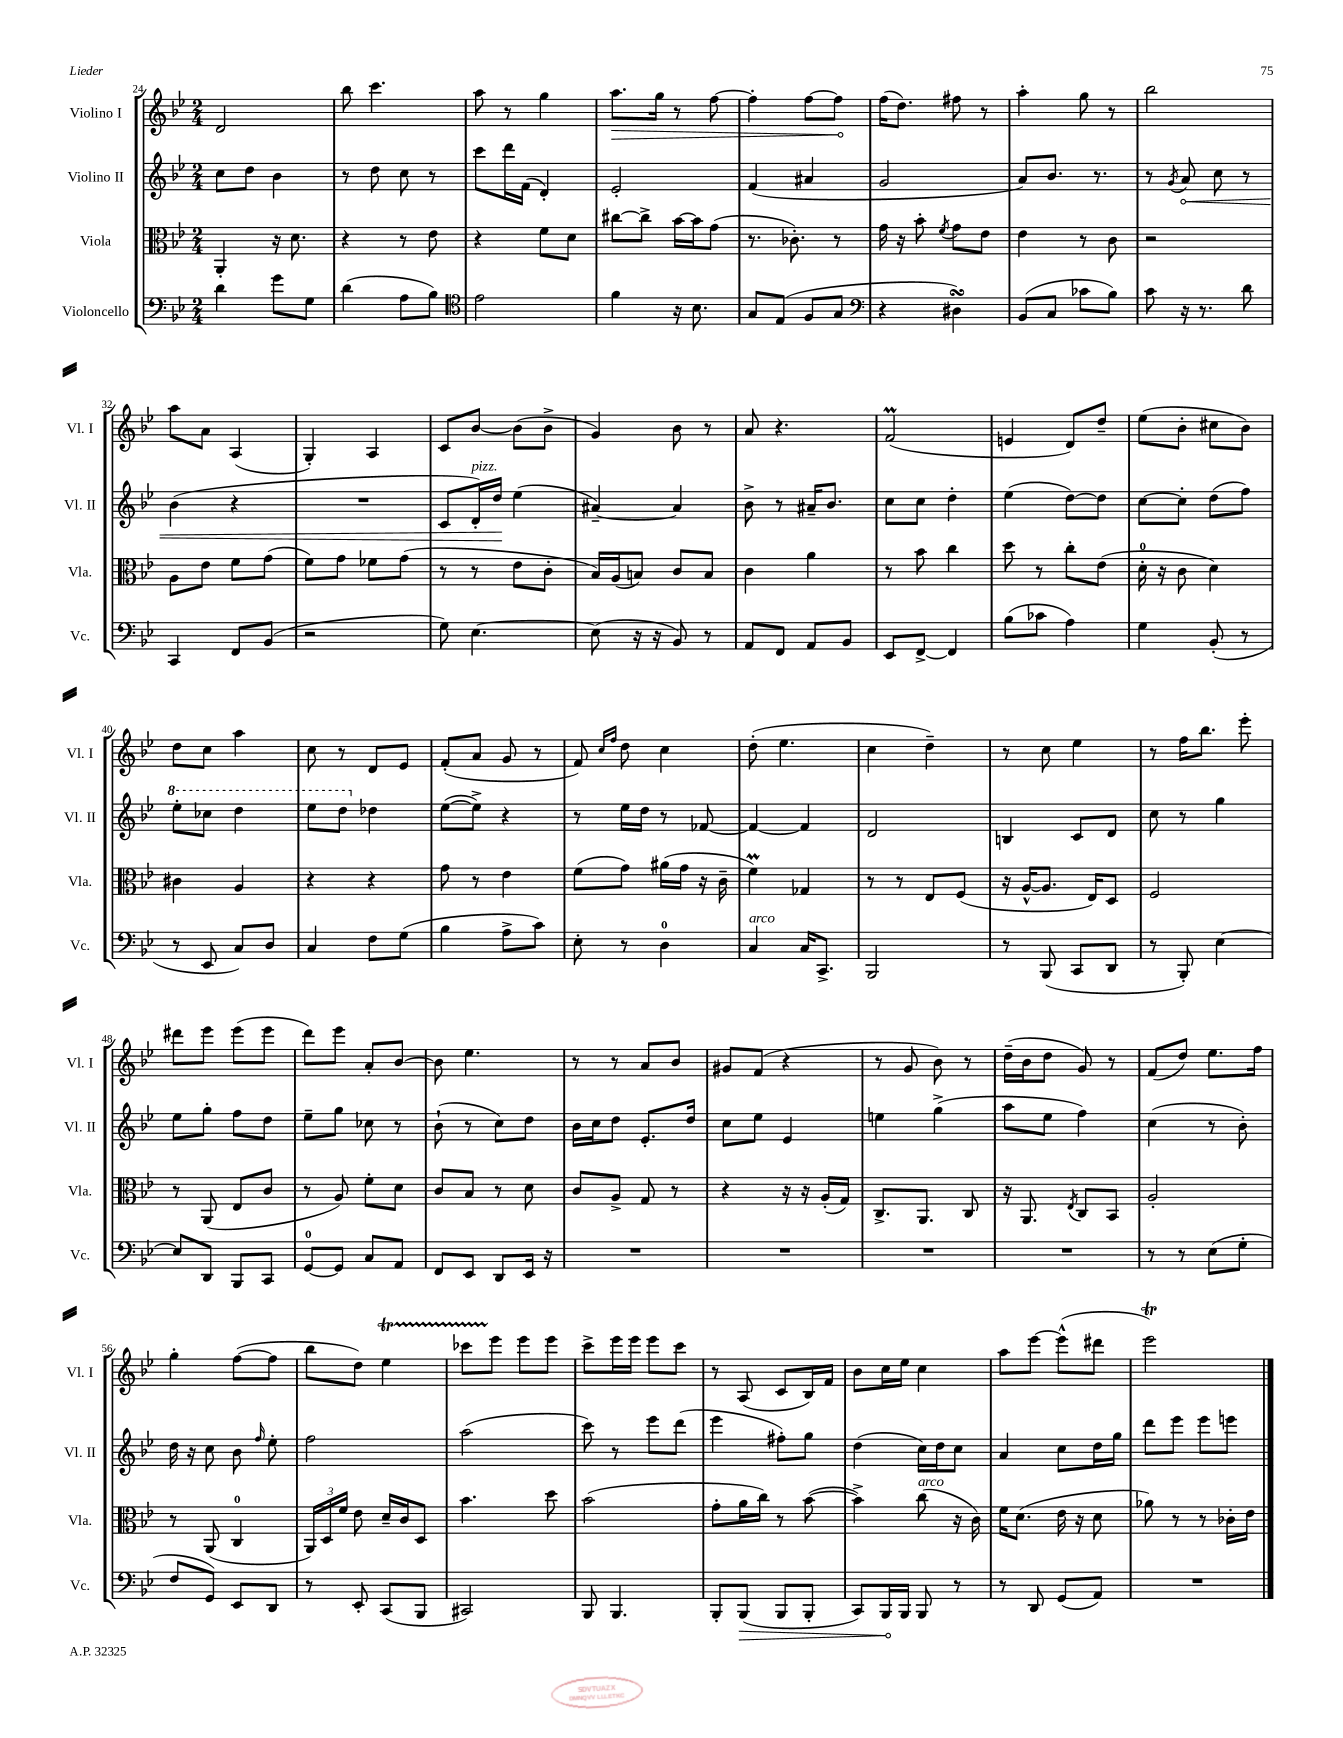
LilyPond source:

<<
\new StaffGroup <<
\new Staff = "s0" \with { instrumentName = "Violino I" shortInstrumentName = "Vl. I" } {
    \clef treble \key bes \major \numericTimeSignature \time 2/4
    \autoBeamOff d'2 |
    bes''8 c'''4. |
    a''8 r8 g''4 |
    \once \override Hairpin.circled-tip = ##t a''8.[\> g''16] r8 f''8~ |
    f''4-. f''8[~ f''8]\! |
    f''16[( d''8.]) fis''8 r8 |
    a''4-. g''8 r8 |
    bes''2 |
    a''8[ a'8] a4( |
    g4-.) a4 |
    c'8[ bes'8]~ bes'8[( bes'8]-> |
    g'4) bes'8 r8 |
    a'8 r4. |
    f'2\prall( |
    e'4 d'8[) d''8]-- |
    ees''8[( bes'8]-. cis''8[ bes'8]) |
    d''8[ c''8] a''4 |
    c''8 r8 d'8[ ees'8] |
    f'8[-.( a'8] g'8 r8 |
    f'8) \grace { c''16[ f''16] } d''8 c''4 |
    d''8-.( ees''4. |
    c''4 d''4--) |
    r8 c''8 ees''4 |
    r8 f''16[ bes''8.] ees'''8-. |
    dis'''8[ ees'''8] ees'''8[( ees'''8] |
    d'''8[) ees'''8] a'8[-. bes'8]~ |
    bes'8 ees''4. |
    r8 r8 a'8[ bes'8] |
    gis'8[ f'8]( r4 |
    r8 g'8 bes'8) r8 |
    d''16[--( bes'16 d''8] g'8) r8 |
    f'8[( d''8]) ees''8.[ f''16] |
    g''4-. f''8[~( f''8] |
    bes''8[ d''8]) ees''4\startTrillSpan |
    ces'''8[ ees'''8]\stopTrillSpan ees'''8[ ees'''8] |
    c'''8[-> ees'''16 ees'''16] ees'''8[ c'''8] |
    r8 a8( c'8[ bes16) f'16] |
    bes'8[ c''16 ees''16] c''4 |
    a''8[ ees'''8]~ ees'''8[-^( dis'''8] |
    ees'''2\trill) \bar "|." |
}
\new Staff = "s1" \with { instrumentName = "Violino II" shortInstrumentName = "Vl. II" } {
    \clef treble \key bes \major \numericTimeSignature \time 2/4
    \autoBeamOff c''8[ d''8] bes'4 |
    r8 d''8 c''8 r8 |
    c'''8[ d'''16 f'16]( d'4-.) |
    ees'2-. |
    f'4( ais'4 |
    g'2 |
    a'8[) bes'8.] r8. |
    r8 \acciaccatura { g'8 } \once \override Hairpin.circled-tip = ##t a'8\< c''8 r8 |
    bes'4( r4 |
    R2 |
    c'8[ d'16-.^\markup { \italic "pizz." }) d''16]\! ees''4( |
    ais'4~--) ais'4 |
    bes'8-> r8 ais'16[-- bes'8.] |
    c''8[ c''8] d''4-. |
    ees''4( d''8[~) d''8] |
    c''8[~ c''8]-. d''8[( f''8]) |
    \ottava #1 ees'''8[-. ces'''8] d'''4 |
    ees'''8[ d'''8] \ottava #0 des''4 |
    ees''8[~( ees''8]->) r4 |
    r8 ees''16[ d''16] r8 fes'8~ |
    fes'4~ fes'4 |
    d'2 |
    b4 c'8[ d'8] |
    c''8 r8 g''4 |
    ees''8[ g''8]-. f''8[ d''8] |
    ees''8[-- g''8] ces''8 r8 |
    bes'8-!( r8 c''8[) d''8] |
    bes'16[ c''16 d''8] ees'8.[-. d''16] |
    c''8[ ees''8] ees'4 |
    e''4 g''4->( |
    a''8[ ees''8] f''4) |
    c''4( r8 bes'8-.) |
    d''16 r16 c''8 bes'8 \grace { f''16 } ees''8-. |
    f''2 |
    a''2( |
    c'''8) r8 ees'''8[ d'''8]( |
    ees'''4 fis''8[-.) g''8] |
    d''4( c''16[) d''16 c''8] |
    a'4 c''8[ d''16 g''16] |
    d'''8[ ees'''8] ees'''8[ e'''8] \bar "|." |
}
\new Staff = "s2" \with { instrumentName = "Viola" shortInstrumentName = "Vla." } {
    \clef alto \key bes \major \numericTimeSignature \time 2/4
    \autoBeamOff a,4-. r16 d'8. |
    r4 r8 ees'8 |
    r4 f'8[ d'8] |
    cis''8[~ cis''8]-> bes'16[~ bes'16 g'8]( |
    r8. ces'8.-.) r8 |
    g'16 r16 bes'8-. \acciaccatura { f'8 } g'8[ ees'8] |
    ees'4 r8 c'8 |
    r2 |
    a8[ ees'8] f'8[ g'8]( |
    f'8[) g'8] fes'8[ g'8]( |
    r8 r8 ees'8[ c'8]-. |
    bes16[) a16( b8]) c'8[ b8] |
    c'4 a'4 |
    r8 bes'8 c''4 |
    d''8 r8 c''8[-. ees'8]( |
    d'16-0-. r16 c'8 d'4) |
    cis'4 a4 |
    r4 r4 |
    g'8 r8 ees'4 |
    f'8[( g'8]) ais'16[( g'16] r16 c'16-- |
    f'4\prall) ges4 |
    r8 r8 ees8[ f8]( |
    r16 a16[~-^ a8.] ees16[) d8] |
    f2 |
    r8 a,8( ees8[ c'8] |
    r8 a8) f'8[-. d'8] |
    c'8[ bes8] r8 d'8 |
    c'8[ a8]-> g8 r8 |
    r4 r16 r16 a16[-.( g16]) |
    c8.[-> a,8.] c8 |
    r16 a,8. \acciaccatura { ees8 } c8[ bes,8] |
    a2-. |
    r8 a,8( c4-0 |
    \tuplet 3/2 { a,16[) d16 f'16] } ees'8 d'16[-- c'16 d8] |
    bes'4. d''8 |
    bes'2( |
    g'8[-. a'16 c''16]) r8 bes'8~( |
    bes'4->) c''8^\markup { \italic "arco" }( r16 c'16) |
    f'16[ d'8.]( ees'16 r16 d'8 |
    aes'8) r8 r8 ces'16[-. ees'16] \bar "|." |
}
\new Staff = "s3" \with { instrumentName = "Violoncello" shortInstrumentName = "Vc." } {
    \clef bass \key bes \major \numericTimeSignature \time 2/4
    \autoBeamOff d'4 g'8[ g8] |
    d'4( a8[ bes8]) |
    \clef tenor ees'2 |
    f'4 r16 bes8. |
    g8[ ees8]( f8[ g8] |
    \clef bass r4 dis4\turn) |
    bes,8[( c8] ces'8[ bes8]) |
    c'8 r16 r8. d'8 |
    c,4 f,8[ bes,8]( |
    r2 |
    g8) ees4.~ |
    ees8( r16 r16 bes,8) r8 |
    a,8[ f,8] a,8[ bes,8] |
    ees,8[ f,8]~-> f,4 |
    bes8[( ces'8] a4) |
    g4 bes,8-.( r8 |
    r8 ees,8 c8[) d8] |
    c4 f8[ g8]( |
    bes4 a8[-> c'8]) |
    ees8-. r8 d4-0 |
    c4^\markup { \italic "arco" } c16[ c,8.]-> |
    bes,,2 |
    r8 bes,,8( c,8[ d,8] |
    r8 bes,,8-.) ees4~ |
    ees8[ d,8] bes,,8[ c,8] |
    g,8[-0~ g,8] c8[ a,8] |
    f,8[ ees,8] d,8[ ees,16] r16 |
    R2 |
    R2 |
    R2 |
    R2 |
    r8 r8 ees8[( g8]-. |
    f8[ g,8]) ees,8[ d,8] |
    r8 ees,8-. c,8[( bes,,8] |
    cis,2) |
    bes,,8 bes,,4. |
    bes,,8[-. \once \override Hairpin.circled-tip = ##t bes,,8]\>( bes,,8[ bes,,8]-. |
    c,8[) bes,,16\! bes,,16] bes,,8 r8 |
    r8 d,8 g,8[( a,8]) |
    R2 \bar "|." |
}
>>
>>
\layout { \context { \Score currentBarNumber = #24 } }
